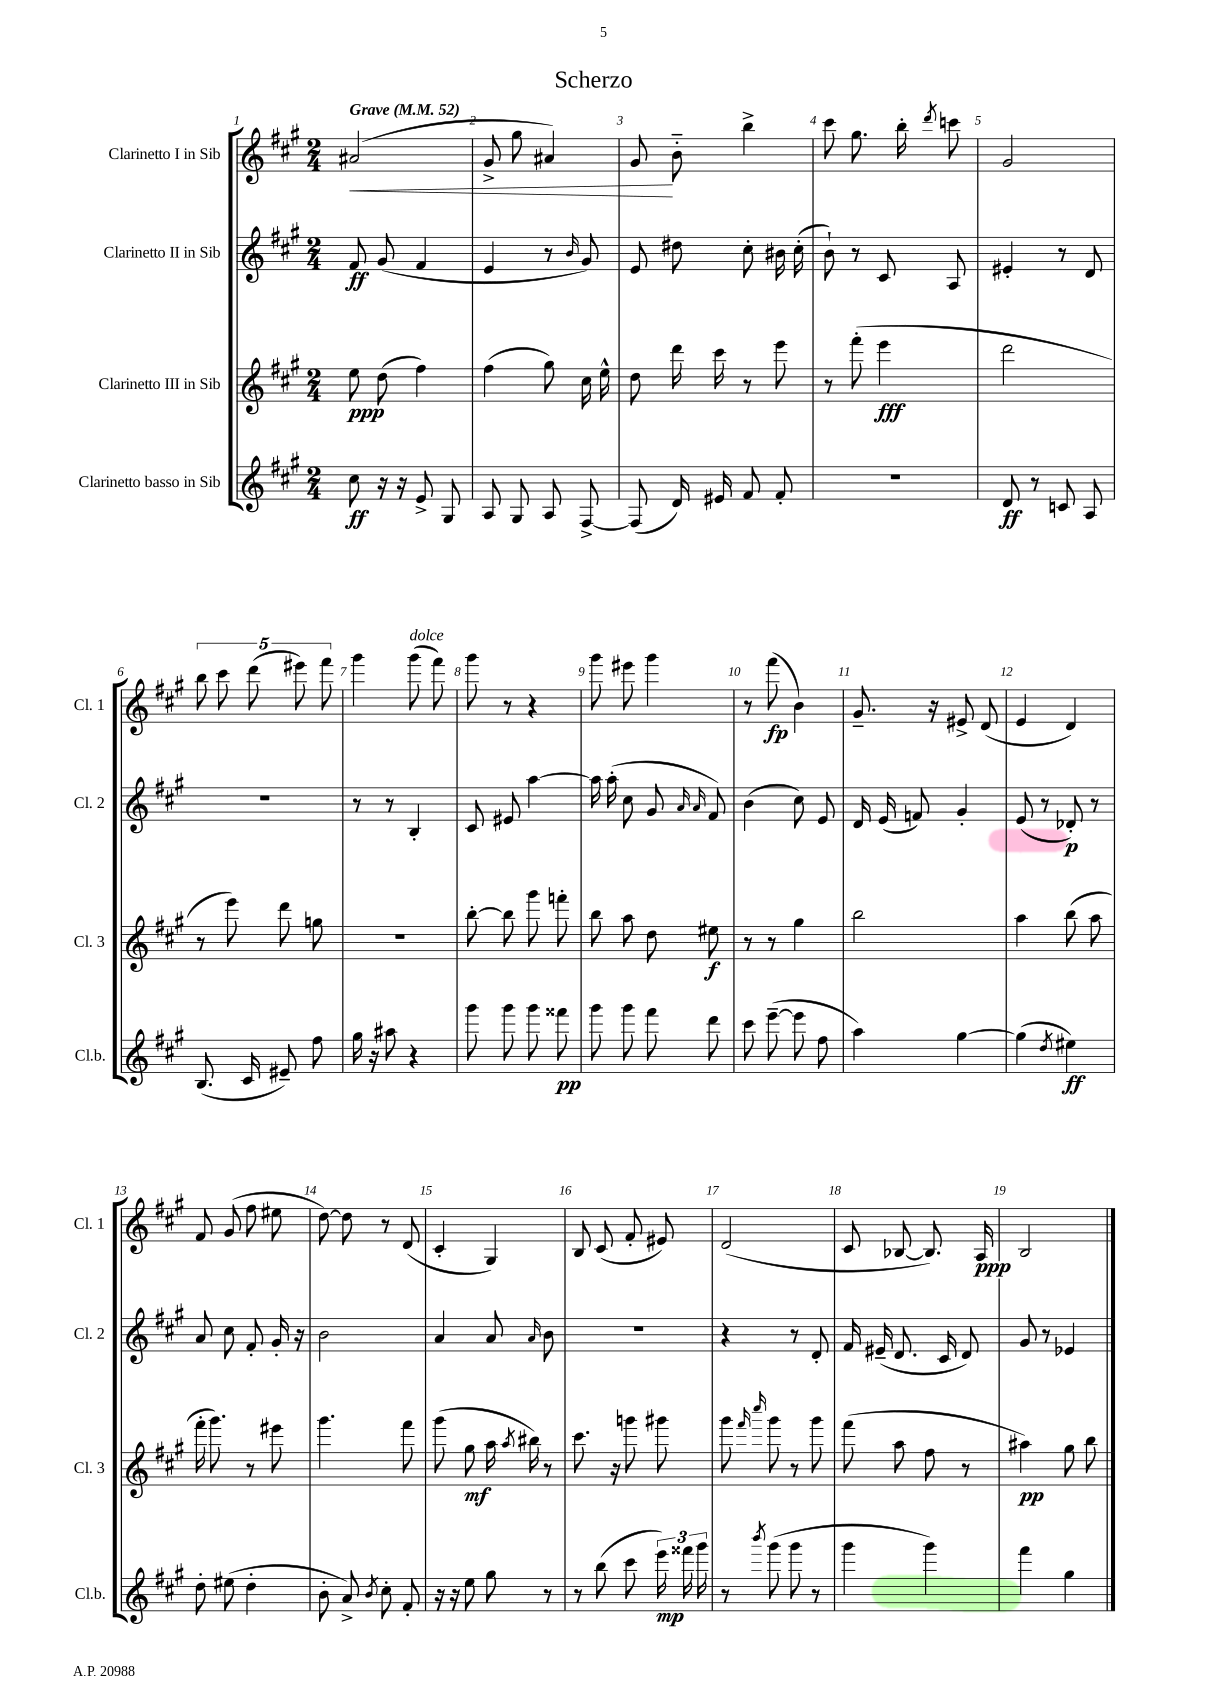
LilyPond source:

\header { title = "Scherzo" }
<<
\new StaffGroup <<
\new Staff = "s0" \with { instrumentName = "Clarinetto I in Sib" shortInstrumentName = "Cl. 1" } {
    \clef treble \key a \major \numericTimeSignature \time 2/4 \tempo "Grave" 4 = 52
    \autoBeamOff ais'2\<( |
    gis'8-> gis''8 ais'4) |
    gis'8\! b'8-_ b''4-> |
    cis'''8 gis''8. b''16-. \acciaccatura { d'''8 } c'''8 |
    gis'2 |
    \tuplet 5/4 { b''8 cis'''8 d'''8( eis'''8) fis'''8 } |
    gis'''4 gis'''8^\markup { \italic "dolce" }( fis'''8) |
    gis'''8 r8 r4 |
    gis'''8 eis'''8 gis'''4 |
    r8 fis'''8\fp( b'4) |
    gis'8.-- r16 eis'8-> d'8( |
    e'4 d'4) |
    fis'8 gis'8( fis''8 eis''8 |
    d''8~) d''8 r8 d'8( |
    cis'4-. gis4) |
    b8 cis'8( fis'8-. eis'8) |
    d'2( |
    cis'8 bes8~ bes8.) a16\ppp |
    b2 \bar "|." |
}
\new Staff = "s1" \with { instrumentName = "Clarinetto II in Sib" shortInstrumentName = "Cl. 2" } {
    \clef treble \key a \major \numericTimeSignature \time 2/4
    \autoBeamOff fis'8\ff gis'8( fis'4 |
    e'4 r8 \grace { b'16 } gis'8) |
    e'8 dis''8 cis''8-. bis'16 cis''16-.( |
    b'8-!) r8 cis'8 a8 |
    eis'4-. r8 d'8 |
    R2 |
    r8 r8 b4-. |
    cis'8 eis'8 a''4~ |
    a''16 a''16-.( cis''8 gis'8 \grace { a'16 a'16 } fis'8) |
    b'4( cis''8) e'8 |
    d'16 e'16( f'8) gis'4-. |
    e'8( r8 des'8-.\p) r8 |
    a'8 cis''8 fis'8-. gis'16-. r16 |
    b'2 |
    a'4 a'8 \grace { a'16 } b'8 |
    R2 |
    r4 r8 d'8-. |
    fis'16 eis'16--( d'8. cis'16 d'8) |
    gis'8 r8 ees'4 \bar "|." |
}
\new Staff = "s2" \with { instrumentName = "Clarinetto III in Sib" shortInstrumentName = "Cl. 3" } {
    \clef treble \key a \major \numericTimeSignature \time 2/4
    \autoBeamOff e''8\ppp d''8( fis''4) |
    fis''4( gis''8) cis''16 e''16-^ |
    d''8 d'''16 cis'''16 r8 e'''8 |
    r8 fis'''8-.( e'''4\fff |
    d'''2 |
    r8 e'''8) d'''8 g''8 |
    r2 |
    b''8~-. b''8 gis'''8 f'''8-. |
    b''8 a''8 d''8 eis''8\f |
    r8 r8 gis''4 |
    b''2 |
    a''4 b''8( a''8 |
    fis'''16-. gis'''8.) r8 eis'''8 |
    gis'''4. fis'''8 |
    gis'''8( gis''8\mf a''16 \acciaccatura { a''8 } bis''16) r8 |
    cis'''8. r16 g'''8 gis'''8 |
    gis'''8 \grace { fis'''16 cis''''16 } gis'''8 r8 gis'''8 |
    fis'''8( a''8 fis''8 r8 |
    ais''4\pp) gis''8 b''8 \bar "|." |
}
\new Staff = "s3" \with { instrumentName = "Clarinetto basso in Sib" shortInstrumentName = "Cl.b." } {
    \clef treble \key a \major \numericTimeSignature \time 2/4
    \autoBeamOff cis''8\ff r16 r16 e'8-> gis8 |
    a8 gis8 a8 fis8~-> |
    fis8( d'16) eis'16 fis'8 fis'8-. |
    R2 |
    d'8\ff r8 c'8 a8 |
    b8.( cis'16 eis'8--) fis''8 |
    gis''16 r16 ais''8 r4 |
    gis'''8 gis'''8 gis'''8 fisis'''8\pp |
    gis'''8 gis'''8 fis'''8 d'''8 |
    cis'''8 e'''8~--( e'''8 fis''8 |
    a''4) gis''4~ |
    gis''4( \acciaccatura { d''8 } eis''4\ff) |
    d''8-. eis''8( d''4-. |
    b'8-. a'8->) \acciaccatura { b'8 } cis''8-. fis'8-. |
    r16 r16 e''8 gis''8 r8 |
    r8 b''8( cis'''8 \tuplet 3/2 { e'''16\mp) fisis'''16 gis'''16 } |
    r8 \acciaccatura { b'''8 } gis'''8( gis'''8 r8 |
    gis'''4 gis'''4) |
    fis'''4 gis''4 \bar "|." |
}
>>
>>
\layout { \context { \Score \override BarNumber.break-visibility = ##(#f #t #t) barNumberVisibility = #all-bar-numbers-visible } }
